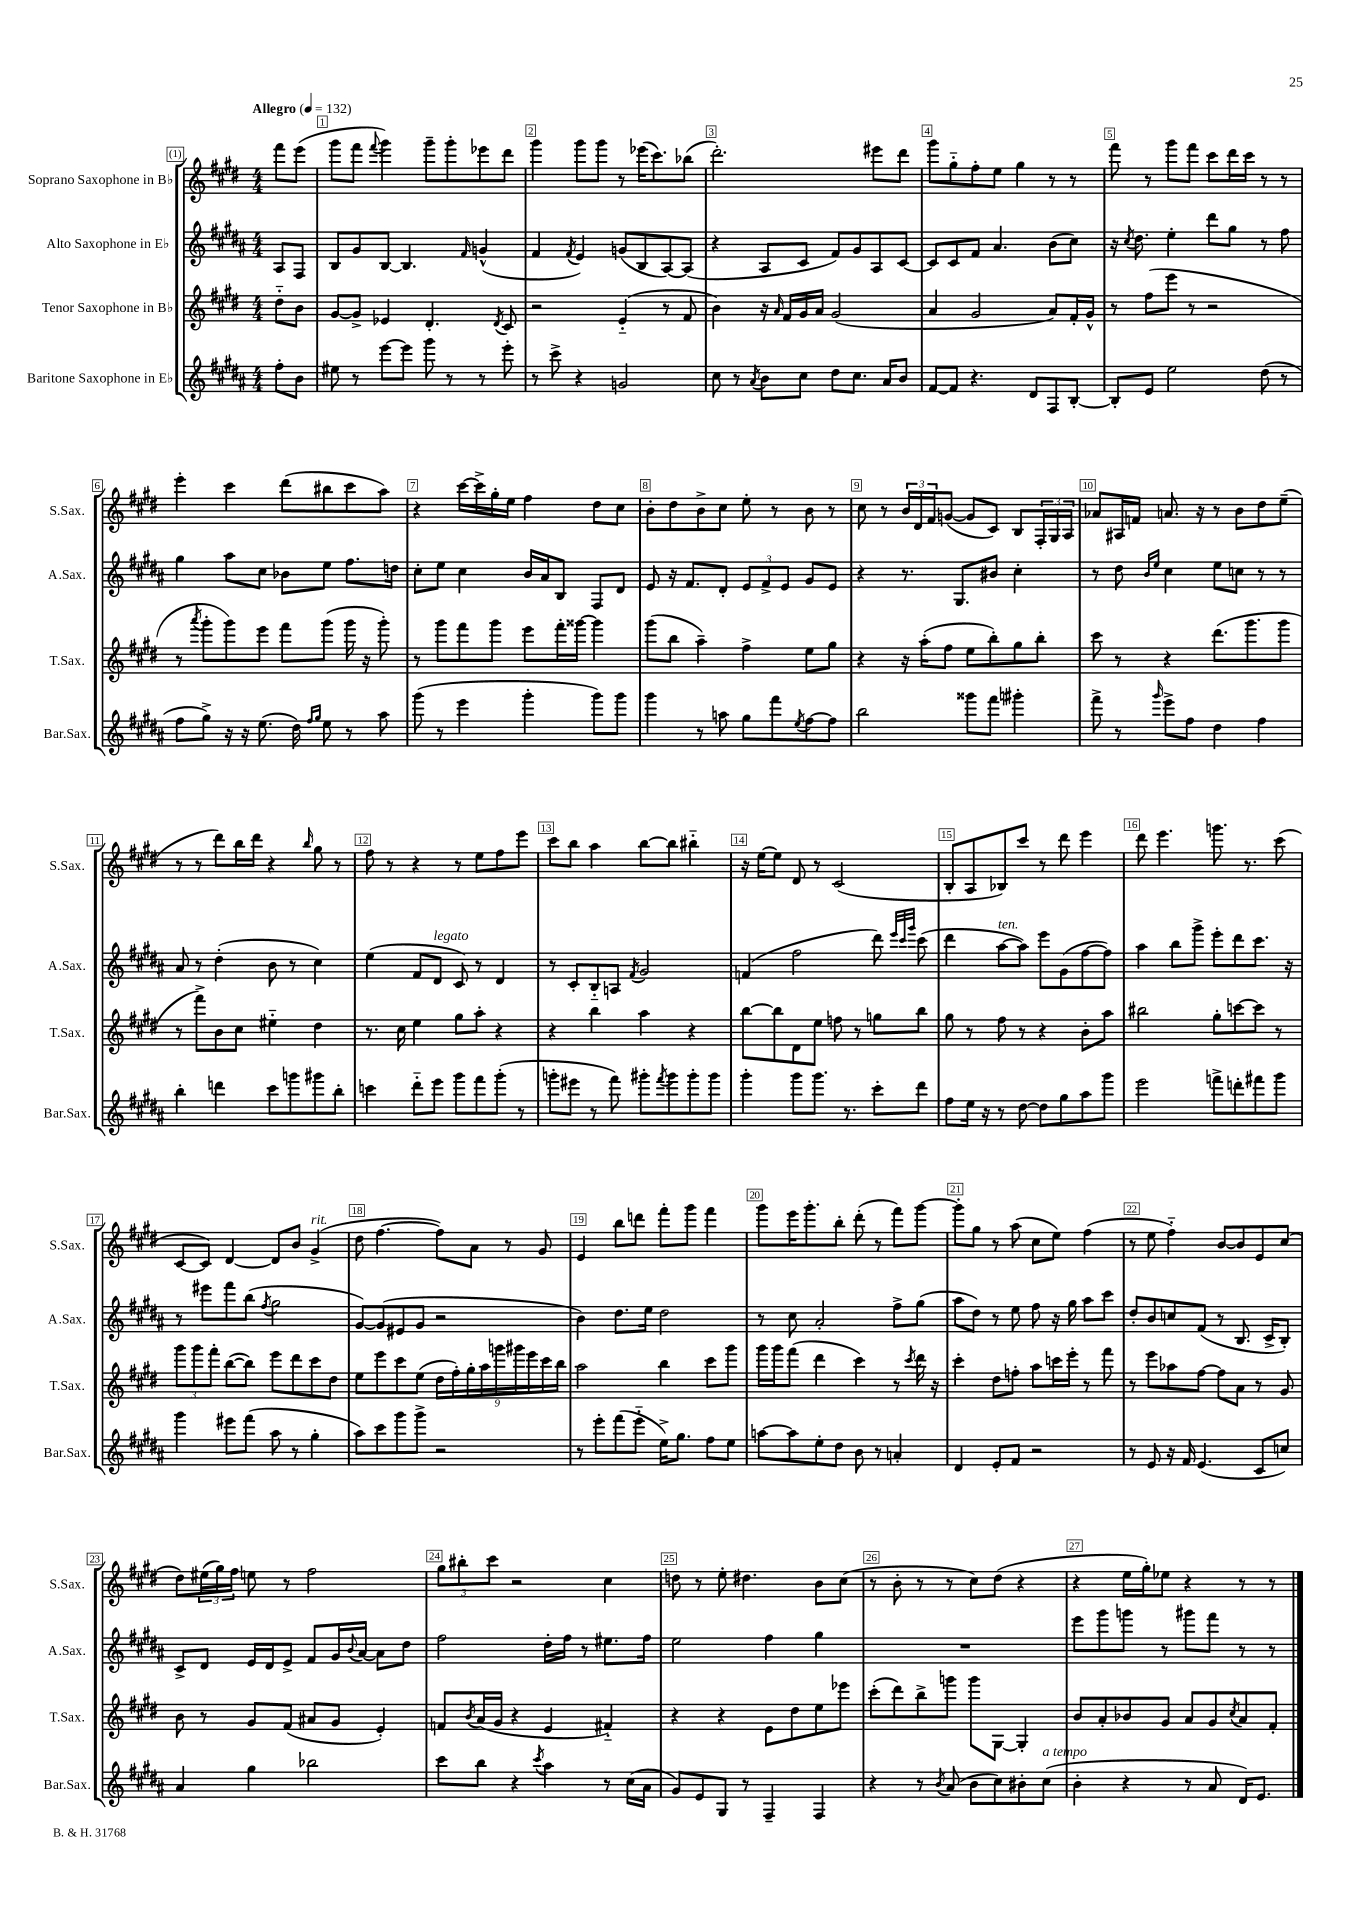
<<
\new StaffGroup <<
\new Staff = "s0" \with { instrumentName = "Soprano Saxophone in Bb" shortInstrumentName = "S.Sax." } {
    \clef treble \key e \major \numericTimeSignature \time 4/4 \partial 4 \tempo "Allegro" 4 = 132
    fis'''8 e'''8( |
    gis'''8 fis'''8 \appoggiatura { fis'''8 } gis'''4) gis'''8-- gis'''8-. ees'''8 dis'''8 |
    gis'''4 gis'''8 gis'''8 r8 ees'''16( cis'''8.) bes''8( |
    dis'''2.-.) eis'''8 dis'''8 |
    gis'''8 gis''8-_ fis''8-. e''8 gis''4 r8 r8 |
    fis'''8 r8 gis'''8 fis'''8 cis'''8 dis'''16 cis'''16 r8 r8 |
    e'''4-. cis'''4 dis'''8( bis''8 cis'''8 a''8) |
    r4 cis'''16~ cis'''16-> gis''16-. e''16 fis''4 dis''8 cis''8 |
    b'8-. dis''8 b'8-> cis''8 e''8-. r8 b'8 r8 |
    cis''8 r8 \tuplet 3/2 { b'16 dis'16 fis'16 } g'8~( g'8 cis'8) b8 \tuplet 3/2 { fis16-. gis16 a16 } |
    aes'8 ais16 f'16 a'8. r16 r8 b'8 dis''8 e''8--( |
    r8 r8 dis'''8) b''16 dis'''16 r4 \grace { b''16 } gis''8 r8 |
    fis''8 r8 r4 r8 e''8 fis''8 e'''8 |
    cis'''8 b''8 a''4 b''8~ b''8 bis''4-_ |
    r16 e''16~ e''8 dis'8 r8 cis'2( |
    b8-. a8 bes8) cis'''8 r8 dis'''8 e'''4 |
    dis'''8 e'''4. g'''8. r8. cis'''8( |
    cis'8~ cis'8) dis'4~ dis'8 b'8 gis'4->^\markup { \italic "rit." }( |
    dis''8 fis''4.~ fis''8) a'8 r8 gis'8 |
    e'4 b''8 d'''8 fis'''8-. gis'''8 fis'''4 |
    gis'''8 e'''16 gis'''8.-. b''8-. dis'''8-.( r8 fis'''8) gis'''8~ |
    gis'''8-. gis''8 r8 a''8( cis''8 e''8) fis''4( |
    r8 e''8 fis''4-_) b'8~ b'8 e'8 cis''8( |
    dis''8) \tuplet 3/2 { eis''16( gis''16) fis''16 } e''8 r8 fis''2 |
    \tuplet 3/2 { gis''8 bis''8-. cis'''8 } r2 cis''4 |
    d''8 r8 e''8-. dis''4. b'8 cis''8( |
    r8 b'8-. r8 r8 cis''8) dis''8( r4 |
    r4 e''16 gis''16-.) ees''8 r4 r8 r8 \bar "|." |
}
\new Staff = "s1" \with { instrumentName = "Alto Saxophone in Eb" shortInstrumentName = "A.Sax." } {
    \clef treble \key b \major \numericTimeSignature \time 4/4 \partial 4
    ais8 fis8 |
    b8 gis'8 b8~ b4. \grace { fis'16 } g'4-^( |
    fis'4 \acciaccatura { fis'8 } e'4) g'8( b8 ais8~) ais8( |
    r4 ais8 cis'8 fis'8) gis'8 ais8 cis'8~ |
    cis'8 cis'8 fis'8 ais'4. b'8( cis''8) |
    r16 \acciaccatura { cis''8 } dis''8. e''4-. dis'''8 gis''8 r8 fis''8 |
    gis''4 ais''8 cis''8 bes'8 e''8 fis''8. d''16 |
    cis''8-. e''8 cis''4 b'16 ais'16 b8 fis8 dis'8 |
    e'8 r16 fis'8. dis'8-. \tuplet 3/2 { e'8 fis'8-> e'8 } gis'8 e'8 |
    r4 r8. gis8. bis'8 cis''4-. |
    r8 dis''8 \grace { b'16 e''16 } cis''4 e''8 c''8 r8 r8 |
    ais'8 r8 dis''4-.( b'8 r8 cis''4) |
    e''4( fis'8 dis'8^\markup { \italic "legato" } cis'8) r8 dis'4 |
    r8 cis'8-. b8-_ a8 \acciaccatura { fis'8 } gis'2 |
    f'4( fis''2 dis'''8) \grace { e'''32 cis'''32 gis'''32 } cis'''8( |
    dis'''4 ais''8~^\markup { \italic "ten." } ais''8) e'''8 gis'8( fis''8~ fis''8) |
    ais''4 b''8 gis'''8-> e'''8-. dis'''8 cis'''8. r16 |
    r8 eis'''8 fis'''8 b''8( \acciaccatura { fis''8 } gis''2 |
    gis'8~) gis'8( eis'8 gis'8 r2 |
    b'4) dis''8. e''16 dis''2 |
    r8 cis''8 ais'2-. fis''8-> gis''8( |
    ais''8 dis''8) r8 e''8 fis''8 r16 gis''16 ais''8 cis'''8 |
    dis''8-. b'8 c''8 fis'8( r8 b8. cis'16-> b8-.) |
    cis'8-> dis'8 e'16 dis'16 e'8-> fis'8 gis'16 \appoggiatura { b'8 } ais'16~ ais'8 dis''8 |
    fis''2 dis''16-. fis''16 r8 eis''8. fis''16 |
    e''2 fis''4 gis''4 |
    R1 |
    e'''8 gis'''8 g'''8 r8 gis'''8 fis'''8 r8 r8 \bar "|." |
}
\new Staff = "s2" \with { instrumentName = "Tenor Saxophone in Bb" shortInstrumentName = "T.Sax." } {
    \clef treble \key e \major \numericTimeSignature \time 4/4 \partial 4
    dis''8-_ b'8 |
    gis'8~ gis'8-> ees'4 dis'4.-. \acciaccatura { dis'8 } cis'8 |
    r2 e'4-_( r8 fis'8 |
    b'4) r16 \grace { a'16 } fis'16 gis'16 a'16 gis'2( |
    a'4 gis'2 a'8) fis'16-. gis'16-^ |
    r8 fis''8( e'''8 r8 r2 |
    r8 \acciaccatura { a'''8 } gis'''8-. gis'''8) e'''8 fis'''8 gis'''8( gis'''16 r16 gis'''8-.) |
    r8 gis'''8 fis'''8 gis'''8 e'''8 fis'''16-. gisis'''16~ gisis'''4 |
    gis'''8( b''8 a''4--) fis''4-> e''8 gis''8 |
    r4 r16 a''16-.( fis''8 e''8 b''8-.) gis''8 b''8-. |
    cis'''8 r8 r4 dis'''8.( gis'''8. gis'''8 |
    r8 fis'''8->) b'8 cis''8 eis''4-_ dis''4 |
    r8. cis''16 e''4 gis''8 a''8-. r4 |
    r4 b''4 a''4 r4 |
    b''8~ b''8 dis'8 e''8 f''8 r8 g''8 b''8 |
    gis''8 r8 fis''8 r8 r4 b'8-. a''8 |
    bis''2 gis''8-. c'''8~ c'''8 r8 |
    \tuplet 3/2 { gis'''8 gis'''8 fis'''8-. } b''8~( b''8) e'''8 dis'''8 cis'''8 dis''8 |
    e''8 e'''8 cis'''8 e''8( \tuplet 9/8 { dis''16 fis''16-.) gis''16-. a''16 g'''16 gis'''16 e'''16 cis'''16 b''16 } |
    a''2 b''4 cis'''8 gis'''8 |
    gis'''16 gis'''16 fis'''8( dis'''4 cis'''4) r8 \acciaccatura { cis'''8 } dis'''16 r16 |
    cis'''4-. dis''8 f''8-. a''8 c'''16 e'''16-. r8 fis'''8 |
    r8 e'''8 aes''8 fis''8~ fis''8 a'8 r8 gis'8 |
    b'8 r8 gis'8 fis'8( ais'8 gis'8 e'4-.) |
    f'8 \acciaccatura { b'8 } a'16( gis'16 r4 e'4 fis'4-_) |
    r4 r4 e'8 dis''8 e''8 ees'''8 |
    cis'''8-.( dis'''8) b''8-> g'''8 g'''8 gis8~ gis4-. |
    b'8 a'8-. bes'8 gis'8 a'8 gis'8 \acciaccatura { cis''8 } a'8 fis'8-. \bar "|." |
}
\new Staff = "s3" \with { instrumentName = "Baritone Saxophone in Eb" shortInstrumentName = "Bar.Sax." } {
    \clef treble \key b \major \numericTimeSignature \time 4/4 \partial 4
    fis''8-. b'8 |
    eis''8 r8 e'''8~ e'''8 gis'''8 r8 r8 e'''8-. |
    r8 cis'''8-> r4 g'2 |
    cis''8 r8 \acciaccatura { ais'8 } b'8 cis''8 dis''8 cis''8. ais'16 b'8 |
    fis'8~ fis'8 r4. dis'8 fis8 b8~-. |
    b8-. e'8 e''2 dis''8( r8 |
    fis''8 gis''8->) r16 r16 e''8.( dis''16) \grace { fis''16 gis''16 } e''8 r8 ais''8 |
    gis'''8( r8 e'''4 gis'''4-. gis'''8) gis'''8 |
    gis'''4 r8 a''8 gis''8 fis'''8 \acciaccatura { e''8 } fis''8~ fis''8 |
    b''2 gisis'''8 fis'''8 gis'''4-. |
    fis'''8-> r8 \grace { gis'''16 } e'''8-> fis''8 dis''4 fis''4 |
    b''4-. d'''4 cis'''8 g'''8 gis'''8 b''8-. |
    c'''4 dis'''8-_ e'''8 gis'''8 fis'''8 gis'''8-.( r8 |
    g'''8-. eis'''8 r8 fis'''8) gis'''8-. \acciaccatura { fis'''8 } gis'''8 gis'''8-. gis'''8 |
    gis'''4-. gis'''8 gis'''8. r8. cis'''8-. dis'''8 |
    fis''8 e''16 r16 r8 dis''8~ dis''8 gis''8 ais''8 gis'''8 |
    e'''2 f'''8-> d'''8-. fis'''8 gis'''8 |
    gis'''4 eis'''8 fis'''8( ais''8 r8 gis''4-. |
    ais''8) cis'''8 gis'''8 gis'''8-> r2 |
    r8 e'''8-. fis'''8( e'''8-_ e''16->) gis''8. fis''8 e''8 |
    a''8~ a''8 e''8-. dis''8 b'8 r8 a'4-. |
    dis'4 e'8-. fis'8 r2 |
    r8 e'8 r16 fis'16 e'4.( cis'8 c''8) |
    ais'4 gis''4 bes''2 |
    cis'''8 b''8 r4 \acciaccatura { cis'''8 } ais''4 r8 cis''16( ais'16 |
    gis'8) e'8 gis8 r8 fis4-- fis4 |
    r4 r8 \acciaccatura { b'8 } ais'8( b'8 cis''8) bis'8-. cis''8^\markup { \italic "a tempo" }( |
    b'4-. r4 r8 ais'8 dis'16) e'8. \bar "|." |
}
>>
>>
\layout { \context { \Score \override BarNumber.break-visibility = ##(#f #t #t) barNumberVisibility = #all-bar-numbers-visible \override BarNumber.stencil = #(make-stencil-boxer 0.1 0.3 ly:text-interface::print) } }
